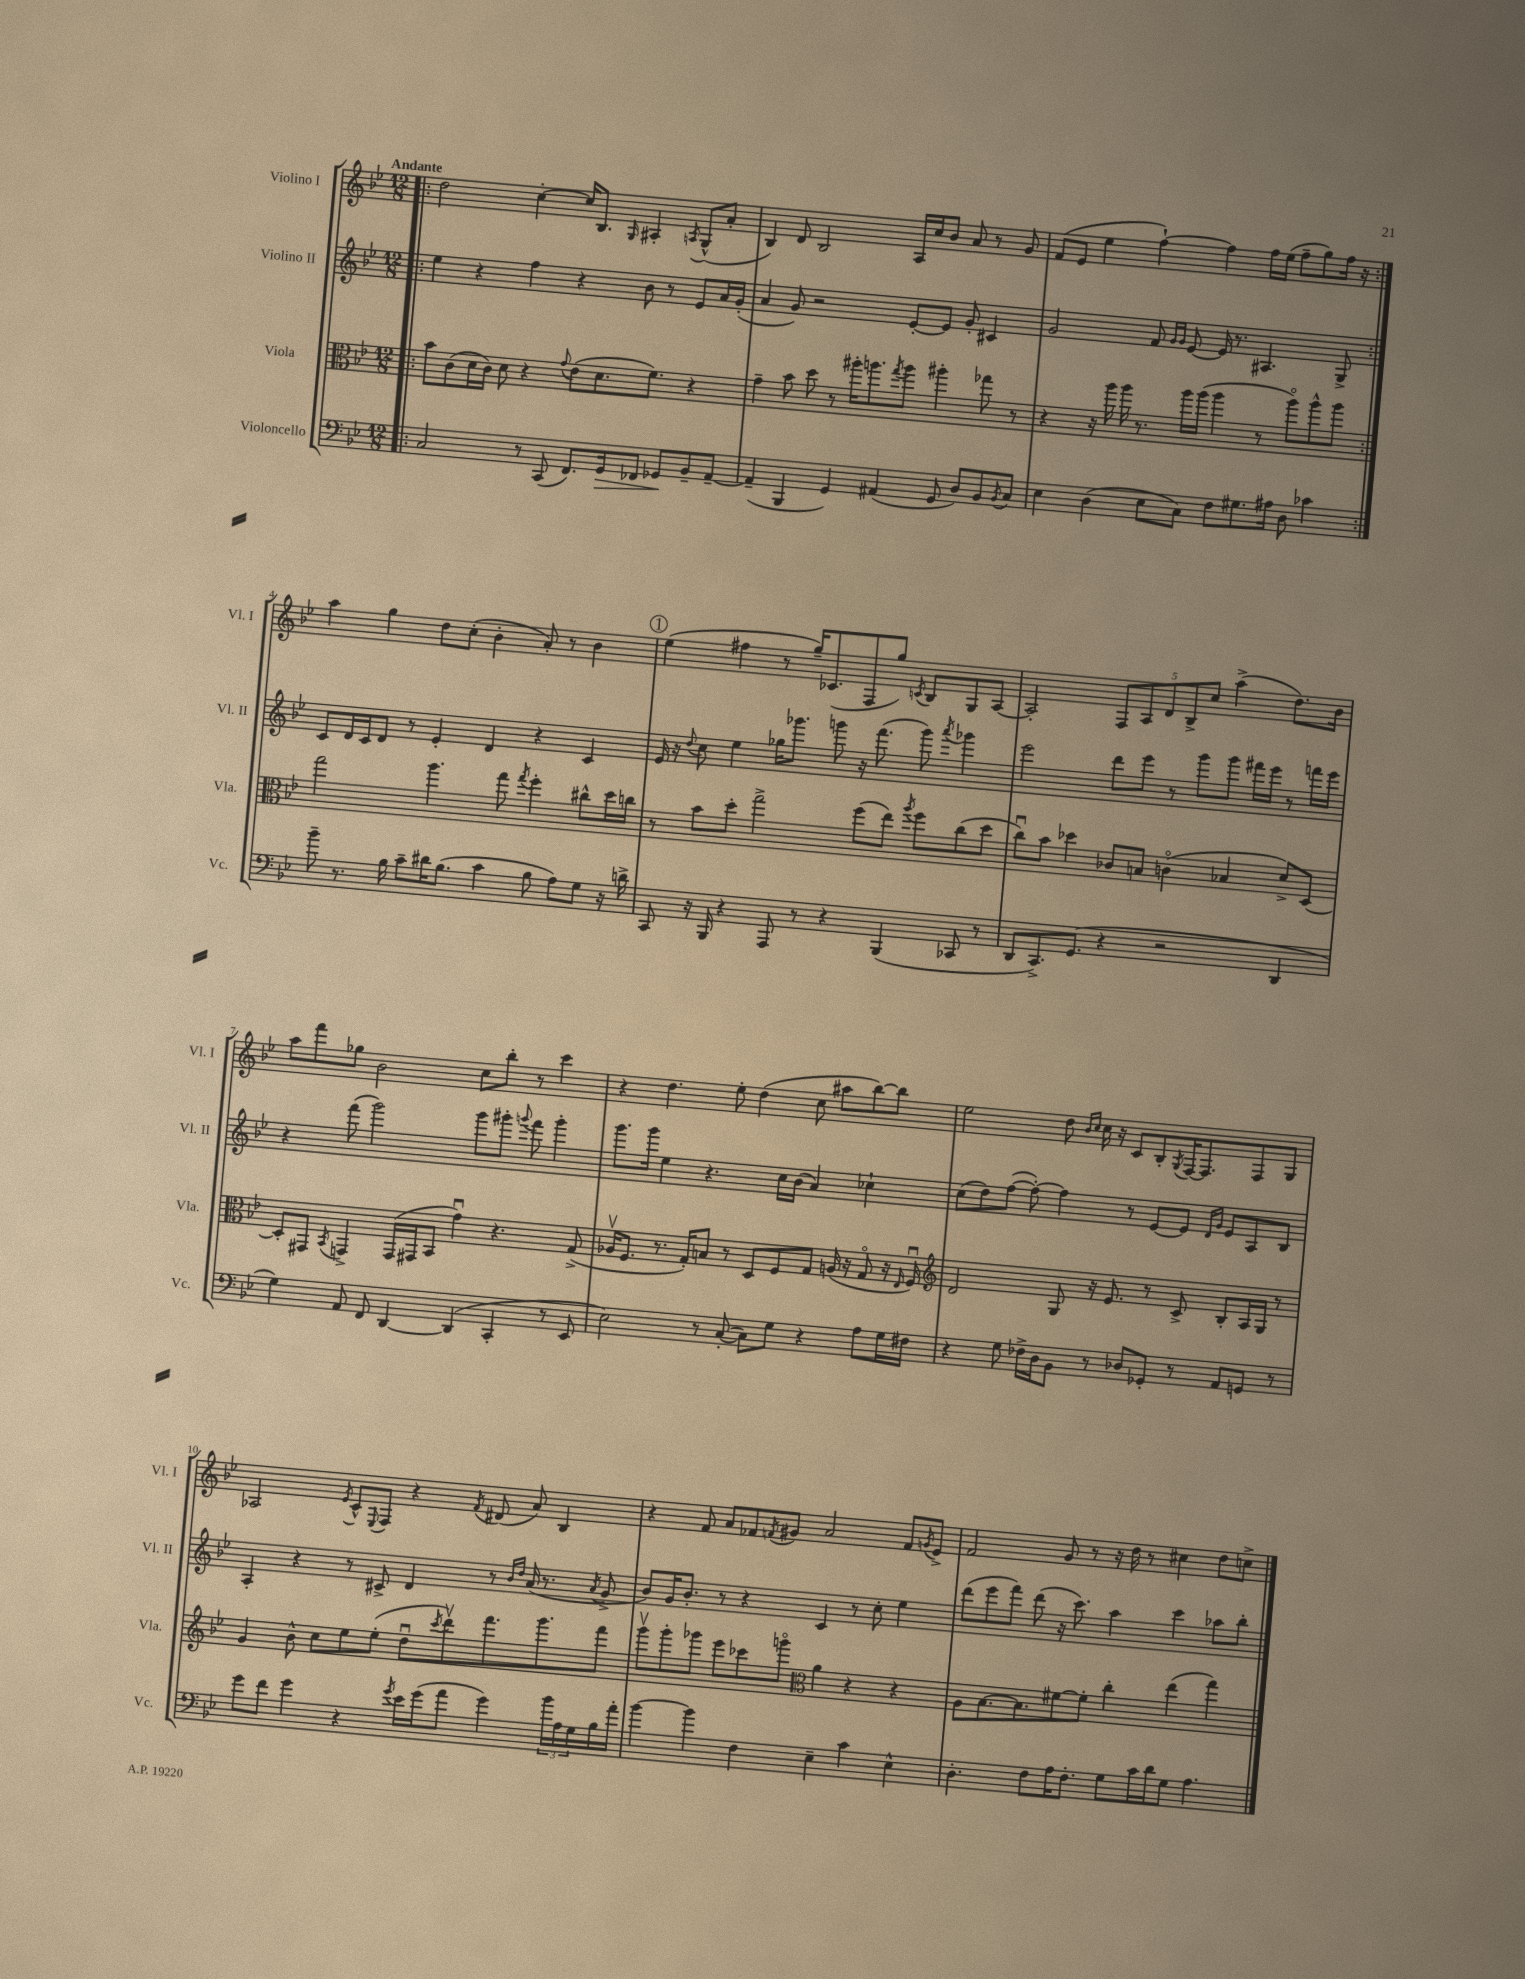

**kern	**kern	**kern	**kern
*staff4	*staff3	*staff2	*staff1
*clefF4	*clefC3	*clefG2	*clefG2
*k[b-e-]	*k[b-e-]	*k[b-e-]	*k[b-e-]
*M12/8	*M12/8	*M12/8	*M12/8
=!|:	=!|:	=!|:	=!|:
2C/	8b-\L	4ee-\	2dd\
.	(8c\	.	.
.	16d\L	4r	.
.	16c\JJ)	.	.
.	8d\	.	.
8r	4r	4ff\	[4cc'\
(8CC/	.	.	.
.	8qqg/	.	.
8.FF/L)	(8e-\L	4r	16cc/]LK
.	.	.	8.B-/J
.	8.d\	.	.
16GG/k	.	.	.
.	.	.	16qqG/
8FF-/J	.	8b-\	4A#'/
.	8.f\J)	.	.
8GG-/L	.	8r	.
.	.	.	8qA/
8BB-~/	4r	8e-/L	(8G^^/L
[8AA~/J	.	16a/L	8a'/J
.	.	(16g'/JJ	.
=	=	=	=
(4AA~/]	4g~\	4a/	4B-/)
4BBB-/	8b-\	8g/)	8d/
.	8dd\	2r	2B-/
4GG/)	8r	.	.
.	16aa#'\LK	.	.
.	8.aa\	.	.
(4AA#/	.	.	.
.	8qgg/	.	.
.	8aa\J	[8e-'/L	16A/LL
.	.	.	16cc/J
8GG/	4aa#'\	8e-/]J	8b-/J
8D/L)	.	8g'/	8a/
8BB-/	8gg-\	4c#/	8r
8qBB-/	.	.	.
8C/J	8r	.	8g/
=	=	=	=
4E-\	4r	2g/	(8f/L
.	.	.	8e-/J
(4D\	16r	.	4ee-\
.	16aa\	.	.
.	16aa\	.	.
.	8.r	.	.
8E-\L	.	8f/	[4ff`\)
.	.	16qqg/LL	.
.	.	16qqg/JJ	.
8C\J)	16aa\LL	[8e-/	.
.	(16aa\JJ	.	.
8F\L	4aa\	16e-/]	4ff\]
.	.	8.r	.
8.G#\	.	.	.
.	8r	4.A#/	16ff\LL
16A#\Jk	.	.	(16ee-\JJ
8D\	8aao\L)	.	8ff~\L
4c-\	8aa^^\	.	8gg\)
.	8aa\J	8G^/	16ff\Jk
.	.	.	16r
=:|!	=:|!	=:|!	=:|!
8b-~\	2gg\	8c/L	4aa\
8.r	.	16d/L	.
.	.	16c/J	.
.	.	8d/J	4gg\
16B-\	.	.	.
8c~\L	.	8r	.
16d#\K	4.aa\	4e-'/	8dd\L
(8.B-\J	.	.	.
.	.	.	(8cc'\J
4c\	.	4d/	4b-'\
.	8gg\	.	.
.	8qgg/	.	.
8B-\	4ff'\	4r	8a'/)
8A\L)	.	.	8r
8G\J	8cc#^^\L	4c/	4b-\
16r	16dd\L	.	.
16d^\	16cc\JJ	.	.
=	=	=	=
8CC/	8r	16e-/	(4ee-\
.	.	16r	.
.	.	8qqdd/	.
16r	8b-\L	8cc\	.
16BBB-/	.	.	.
4r	8dd'\J	4ee-\	4ff#\
.	2gg^\	.	.
8AAA/	.	16gg-\LK	8r
.	.	8.ggg-\J	.
8r	.	.	16gg~/LK)
.	.	.	(8.c-/
4r	.	8ggg\	.
.	(8ff\L	16r	8F/
.	.	(8.fff\	.
(4BBB-/	8ee-\J)	.	8gg/J)
.	8qaa/	.	8qc/
.	8ff\L	8ggg\)	8B-/L
.	.	8qaaa/	.
8CC-/	(8cc\	4ggg-\	8G/
8r	8dd\J	.	[8A/J
=	=	=	=
8DD/L	8ccu\L)	2eee-\	2A'/]
8.CC^/)	8b-\J	.	.
.	4dd-\	.	.
(8.GG/J	.	.	.
4r	8c-/L	8ddd\L	10F/L
.	.	.	10A/
.	8B/J	8eee-\J	.
.	.	.	10d/
2r	(4co\	8r	.
.	.	.	10B-^/
.	.	8ggg\L	.
.	.	.	10cc/J
.	4B-/	8ggg\J	(4aa^\
.	.	16fff#\LL	.
.	.	16eee-\JJ	.
4DD/	8d^/L)	8r	8.dd\L)
.	[8D/J	16fff\LL	.
.	.	16eee-\JJ	16b-\Jk
=	=	=	=
4G\)	8D'/]L	4r	8aa\L
.	8GG#/J	.	8fff\
.	8qBB-/	.	.
8AA/	4GG^/	(8fff\	8gg-\J
8FF/	.	2ggg\)	2b-\
[4DD/	(16GG/LL	.	.
.	16GG#/J	.	.
.	8BB-/J	.	.
(4DD/]	4gu\)	.	.
.	.	8ggg\L	8cc\L
4CC'/	4.r	8ggg#'\J	8bb-'\J
.	.	8qqggg/	.
.	.	8fff\	8r
8r	.	4ggg'\	4ccc\
8EE-/	(8G^/	.	.
=	=	=	=
2E-\)	16A-v/LK	8.ggg\L	4r
.	8.F/J	.	.
.	.	16ggg\Jk	.
.	8.r	4ee-\	4.dd\
.	16G'/LK)	.	.
8r	8B/J	4.r	.
([8C'/	8r	.	8ee-'\
8C\]L)	8D/L	.	(4dd\
8G\J	8F/	16cc\LL	.
.	.	(16b-\JJ	.
4r	8G/J	4a/)	8cc\
.	(16A/	.	8aa#\L
.	16r	.	.
8A\L	8Go/	4cc-`\	[8bb-\)
16G\L	16r	.	8bb-\]J
.	16qqE-/	.	.
16F#\JJ	16Fu/)	.	.
=	=	=	=
*	*clefG2	*	*
4r	2d/	(8cc\L	2ee-\
.	.	8dd\)	.
8G\	.	([8ff\J	.
16F-^\LL	.	8ff'\_)	.
16D\J	.	.	.
8BB-\J	8G/	4ff\]	8dd\
.	.	.	16qqb-/LL
.	.	.	16qqcc/JJ
8r	16r	.	16cc\
.	8.e-/	.	16r
8D-/L	.	8r	8c/L
8GG-'/J	8r	[8e-/L	8B-'/
.	.	.	8qG/
8r	8c^/	8e-/]J	[16F/K
.	.	.	8.F/]
.	.	16qqd/LL	.
.	.	16qqg/JJ	.
8AA/L	8B-'/L	8e-/L	.
8GG/J	16A/L	8A/	8F/
.	16G/JJ	.	.
8r	8r	8B-/J	8G/J
=	=	=	=
8g\L	4g/	4A'/	2A-/
8f\J	.	.	.
4g\	8b-^^\	4r	.
.	8cc\L	.	.
.	.	.	8qe-/
4r	8ee-\	8r	8c^^/L
.	.	.	8qqE-/
.	(8ee-'\J	8c#^/	8F/J
8qg/	.	.	.
16e-\LL	8ddu\L	4d/	4r
(16g\J	.	.	.
.	8qccc/	.	.
8a\J	8dddv\)	.	.
.	.	.	8qf/
4g\)	8.fff\	8r	(8d#/
.	.	16qqb-/LL	.
.	.	16qqdd/JJ	.
.	.	(16a/	8a/)
.	8.ggg\	8.r	.
24b-\LL	.	.	4B-/
24A\	.	.	.
24G\	.	.	.
.	.	8qa/	.
16B-\	8fff\J	8g^/	.
16a'\JJ	.	.	.
=	=	=	=
[4b-\	8gggv\L	8b-/L)	4r
.	8ggg'\	16g/K	.
.	.	8.b-'/J	.
4b-\]	8ggg-\J	.	8f/
.	8eee-\L	8r	8a/L
4F\	8ccc-\	4r	8f-/
.	.	.	8qf/
.	8gggo\J	.	8g#/J
*	*clefC3	*	*
4E-~\	4a\	4c/	2a/
4c\	4r	8r	.
.	.	8cc'\	.
4E-^^\	4r	4ee-\	8f/L
.	.	.	8qg/
.	.	.	8e-^/J
=	=	=	=
4.D'\	8A\L	(8ddd\L	2f/
.	[8.B-\	8eee-\	.
.	.	8fff\J)	.
.	8.B-\]	.	.
8F\L	.	(8ddd\	.
16A\K	[8f#\	16r	8g/
8.F'\J	.	8.ccc\)	.
.	8f#'\]J	.	8r
8G\L	4cc'\	4aa\	16r
.	.	.	16dd\
16c\L	.	.	8r
16d\J	.	.	.
8G\J	(4ee-\	4ccc\	4cc#\
4.A\	.	.	.
.	4gg\)	8aa-\L	8dd\L
.	.	8bb-'\J	8cc^\J
==	==	==	==
*-	*-	*-	*-
